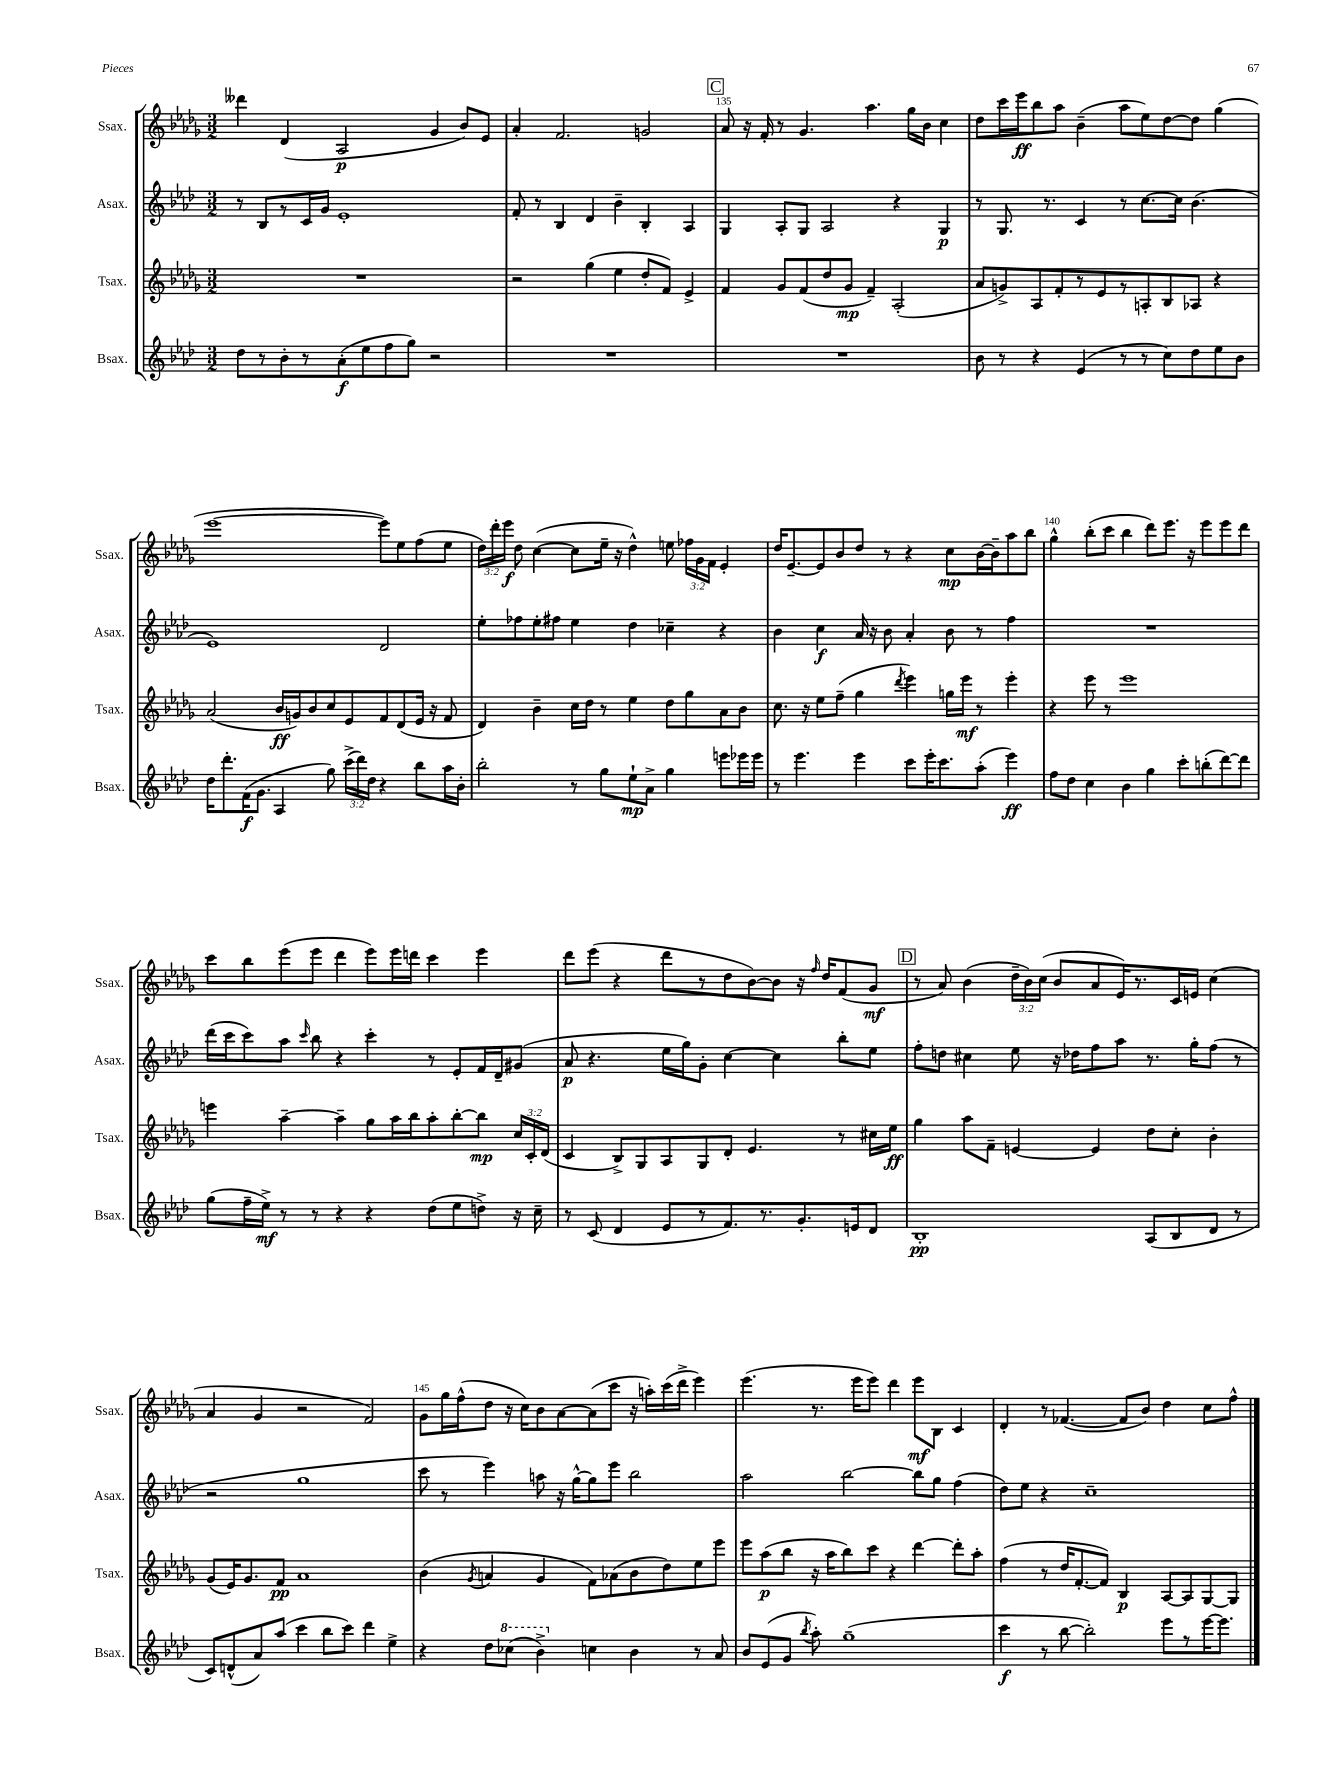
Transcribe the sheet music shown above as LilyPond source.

<<
\new StaffGroup <<
\new Staff = "s0" \with { instrumentName = "Ssax." shortInstrumentName = "Ssax." } {
    \clef treble \key des \major \numericTimeSignature \time 3/2 \override Staff.TupletNumber.text = #tuplet-number::calc-fraction-text
    \autoBeamOff deses'''4 des'4( aes2\p ges'4 bes'8[) ees'8] |
    aes'4-. f'2. g'2 |
    \mark \markup { \box "C" } aes'8 r16 f'16-. r8 ges'4. aes''4. ges''16[ bes'16] c''4 |
    des''8[ c'''16 ees'''16\ff bes''8 aes''8] bes'4--( aes''8[ ees''8) des''8~ des''8] ges''4( |
    ees'''1~ ees'''8[) ees''8 f''8( ees''8] |
    \tuplet 3/2 { des''16[) des'''16-. ees'''16]\f } des''8 c''4~( c''8[ ees''16]-- r16 des''4-^) e''8 \tuplet 3/2 { fes''16[ ges'16 f'16] } ees'4-. |
    des''16[ ees'8.~-- ees'8 bes'8 des''8] r8 r4 c''8[\mp bes'16~ bes'16-- aes''8 bes''8] |
    ges''4-^ bes''8[-.( c'''8] bes''4 des'''8[) ees'''8.] r16 ees'''8[ ees'''8 des'''8] |
    c'''8[ bes''8 ees'''8( ees'''8] des'''4 ees'''8[) ees'''16 d'''16] c'''4 ees'''4 |
    des'''8[ ees'''8]( r4 des'''8[ r8 des''8 bes'8~) bes'8] r16 \grace { f''16 } des''16[ f'8( ges'8]\mf |
    \mark \markup { \box "D" } r8 aes'8) bes'4( \tuplet 3/2 { des''16[-- bes'16) c''16]( } bes'8[ aes'8 ees'16) r8. c'16 e'16] c''4( |
    aes'4 ges'4 r2 f'2) |
    ges'8[ ges''16 f''16-^( des''8] r16 c''16[) bes'8 aes'8~ aes'8( c'''8] r16 a''16[-.) c'''16( des'''16]-> ees'''4) |
    ees'''4.( r8. ees'''16[ ees'''8]) des'''4 ees'''8[\mf bes8] c'4 |
    des'4-. r8 fes'4.~( fes'8[ bes'8]) des''4 c''8[ f''8]-^ \bar "|." |
}
\new Staff = "s1" \with { instrumentName = "Asax." shortInstrumentName = "Asax." } {
    \clef treble \key aes \major \numericTimeSignature \time 3/2
    \autoBeamOff r8 bes8[ r8 c'16 g'16] ees'1-. |
    f'8-. r8 bes4 des'4 bes'4-- bes4-. aes4 |
    \mark \markup { \box "C" } g4 aes8[-. g8] aes2 r4 g4\p |
    r8 g8. r8. c'4 r8 c''8.[~ c''16] bes'4.( |
    ees'1) des'2 |
    ees''8[-. fes''8 ees''8-. fis''8] ees''4 des''4 ces''4-- r4 |
    bes'4 c''4\f aes'16 r16 bes'8 aes'4-. bes'8 r8 f''4 |
    R1. |
    des'''16[( c'''16 c'''8) aes''8] \grace { c'''16 } bes''8 r4 c'''4-. r8 ees'8[-. f'16 des'16-- gis'8]( |
    aes'8\p r4. ees''16[ g''16) g'8]-. c''4~ c''4 bes''8[-. ees''8] |
    \mark \markup { \box "D" } f''8[-. d''8] cis''4 ees''8 r16 des''16[ f''8 aes''8] r8. g''16[-. f''8]( r8 |
    r2 g''1 |
    c'''8 r8 ees'''4) a''8 r16 g''16[~-^ g''8 ees'''8] bes''2 |
    aes''2 bes''2~ bes''8[ g''8] f''4( |
    des''8[) ees''8] r4 c''1-- \bar "|." |
}
\new Staff = "s2" \with { instrumentName = "Tsax." shortInstrumentName = "Tsax." } {
    \clef treble \key des \major \numericTimeSignature \time 3/2 \override Staff.TupletNumber.text = #tuplet-number::calc-fraction-text
    \autoBeamOff R1. |
    r2 ges''4( ees''4 des''8[-. f'8]) ees'4-> |
    \mark \markup { \box "C" } f'4 ges'8[ f'8( des''8 ges'8]\mp f'4--) aes2-.( |
    aes'8[ g'8->) aes8 f'8-. r8 ees'8 r8 a8-. bes8 aes8] r4 |
    aes'2( bes'16[\ff g'16) bes'8 c''8 ees'8 f'8 des'8( ees'16] r16 f'8 |
    des'4) bes'4-- c''16[ des''16] r8 ees''4 des''8[ ges''8 aes'8 bes'8] |
    c''8. r16 ees''8[ f''8]--( ges''4 \acciaccatura { des'''8 } ees'''4) g''16[ ees'''16]\mf r8 ees'''4-. |
    r4 ees'''8 r8 ees'''1 |
    e'''4 aes''4~-- aes''4-- ges''8[ aes''16 bes''16 aes''8-. bes''8~-. bes''8]\mp \tuplet 3/2 { c''16[ c'16-. des'16]( } |
    c'4 bes8[->) ges8 aes8 ges8 des'8]-. ees'4. r8 cis''16[ ees''16]\ff |
    \mark \markup { \box "D" } ges''4 aes''8[ f'8]-- e'4~ e'4 des''8[ c''8]-. bes'4-. |
    ges'8[( ees'16) ges'8. f'8]\pp aes'1 |
    bes'4( \acciaccatura { ges'8 } a'4 ges'4 f'8[) aes'8( bes'8 des''8) ees''8 ees'''8] |
    ees'''8[ aes''8\p( bes''8] r16 aes''16[ bes''8) c'''8] r4 des'''4~ des'''8[-. aes''8]-. |
    f''4( r8 des''16[ f'8.~-. f'8]) bes4\p aes8[~ aes8 ges8~ ges8] \bar "|." |
}
\new Staff = "s3" \with { instrumentName = "Bsax." shortInstrumentName = "Bsax." } {
    \clef treble \key aes \major \numericTimeSignature \time 3/2 \override Staff.TupletNumber.text = #tuplet-number::calc-fraction-text
    \autoBeamOff des''8[ r8 bes'8-. r8 aes'8-.\f( ees''8 f''8 g''8]) r2 |
    R1. |
    \mark \markup { \box "C" } R1. |
    bes'8 r8 r4 ees'4( r8 r8 c''8[) des''8 ees''8 bes'8] |
    des''16[ des'''8.-. f'16\f( g'8.] aes4 g''8) \tuplet 3/2 { c'''16[->( des'''16) des''16] } r4 bes''8[ aes''16 bes'16]-. |
    bes''2-. r8 g''8[ ees''8-!\mp aes'8]-> g''4 e'''8[ ees'''16 ees'''16] |
    r8 ees'''4. ees'''4 c'''8[ ees'''16-. c'''8. aes''8]-.( ees'''4\ff) |
    f''8[ des''8] c''4 bes'4 g''4 c'''8[-. b''8-.( des'''8~) des'''8] |
    g''8[( f''16-- ees''16]->\mf) r8 r8 r4 r4 des''8[( ees''8 d''8]->) r16 c''16-- |
    r8 c'8( des'4 ees'8[ r8 f'8.) r8. g'8.-. e'16 des'8] |
    \mark \markup { \box "D" } bes1-.\pp aes8[( bes8 des'8] r8 |
    c'8[) d'8-^( aes'8) aes''8]( c'''4 bes''8[ c'''8]) des'''4 ees''4-> |
    r4 des''8[ \ottava #1 ces'''8]( bes''4->) \ottava #0 c''!4 bes'4 r8 aes'8 |
    bes'8[ ees'8( g'8] \acciaccatura { bes''8 } aes''8-.) g''1--( |
    c'''4\f r8 bes''8~ bes''2-.) ees'''8[ r8 ees'''16~ ees'''8.] \bar "|." |
}
>>
>>
\layout { \context { \Score currentBarNumber = #133 \override BarNumber.break-visibility = ##(#f #t #t) barNumberVisibility = #(every-nth-bar-number-visible 5) } }
